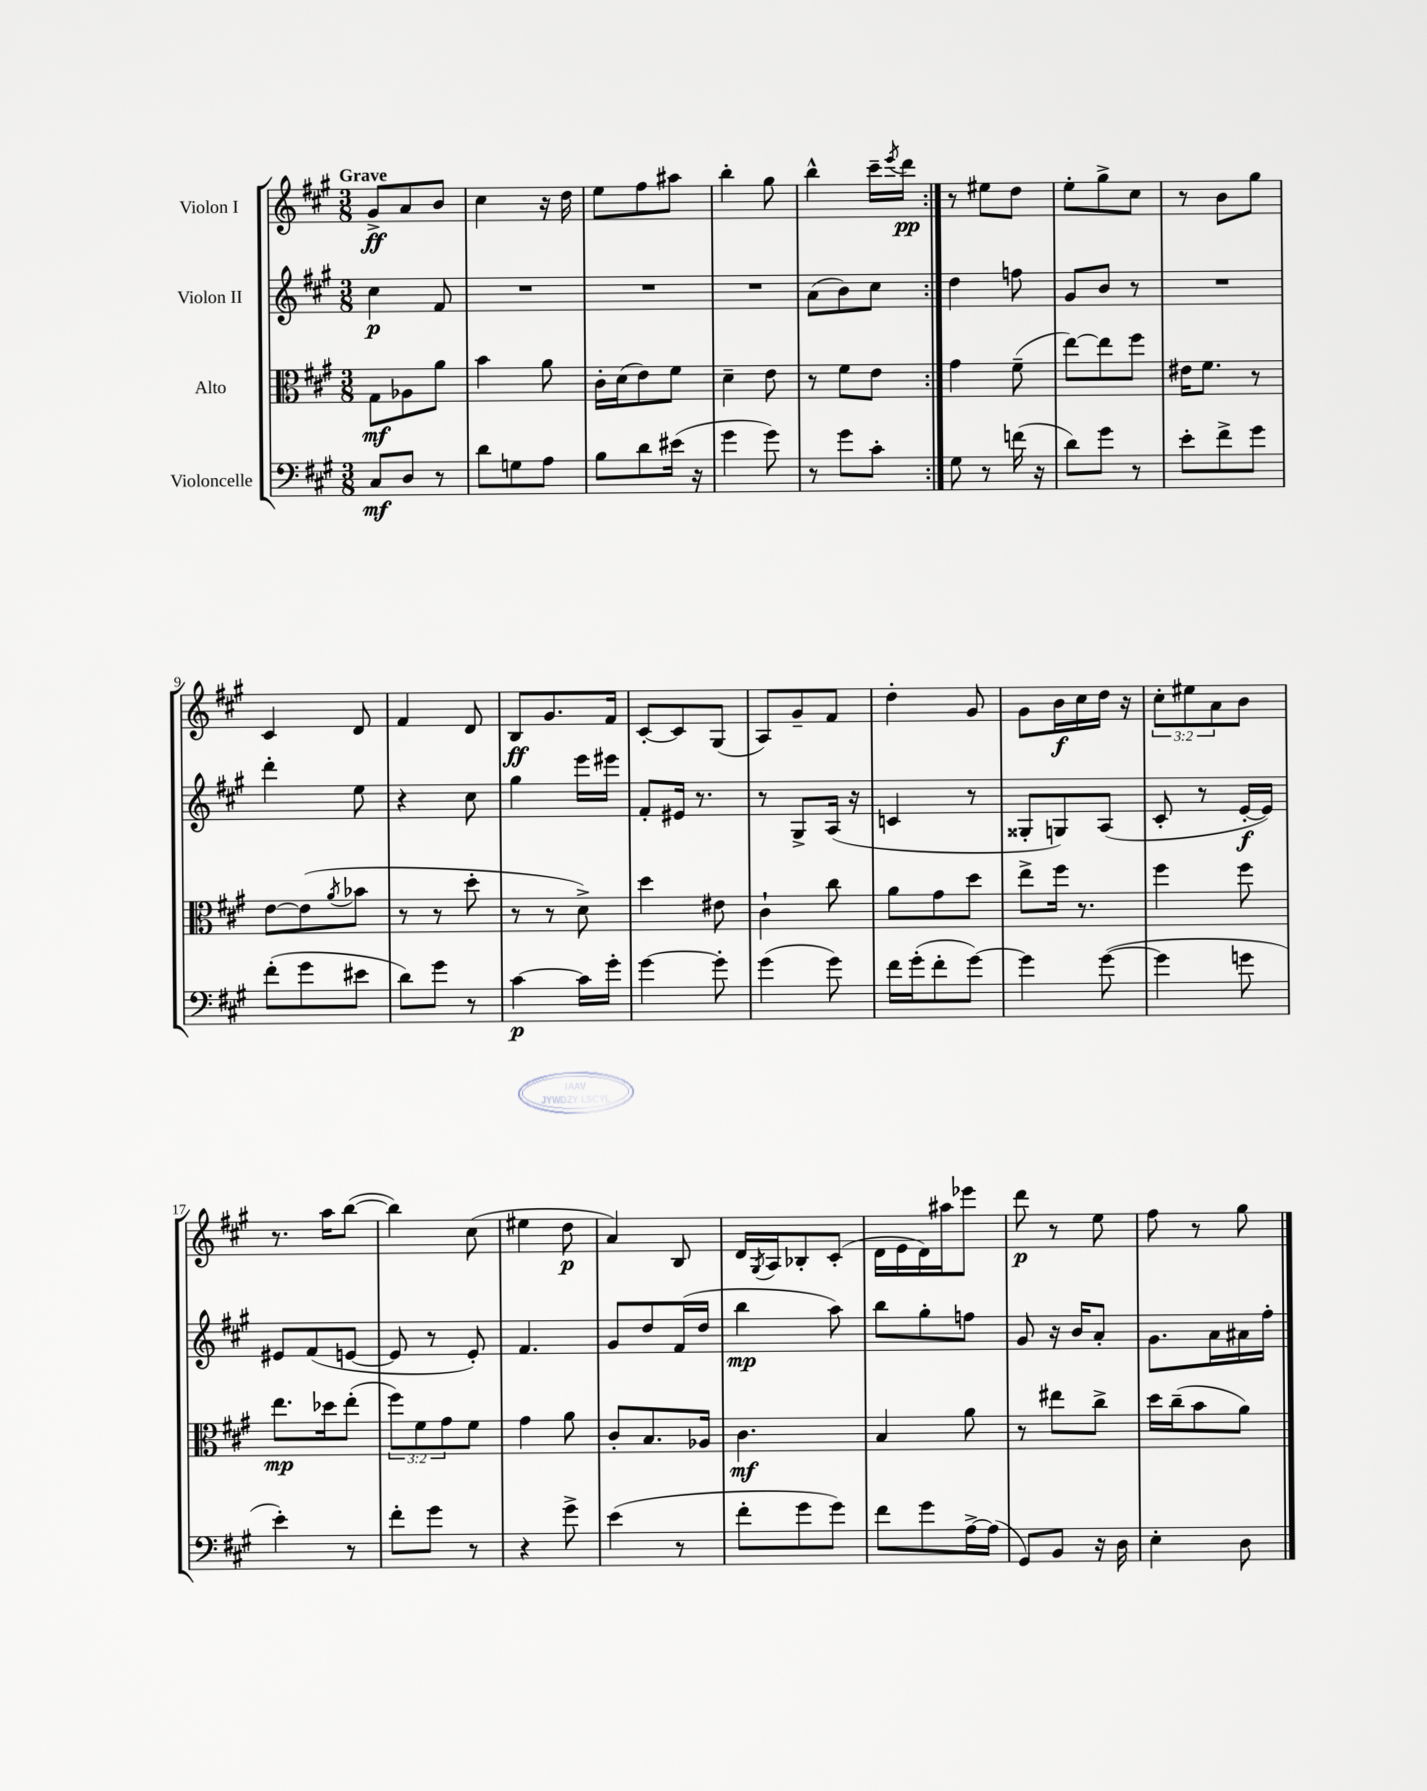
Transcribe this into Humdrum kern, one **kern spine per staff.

**kern	**dynam	**kern	**dynam	**kern	**dynam	**kern	**dynam
*part4	*part4	*part3	*part3	*part2	*part2	*part1	*part1
*staff4	*staff4	*staff3	*staff3	*staff2	*staff2	*staff1	*staff1
*I"Violoncelle	*	*I"Alto	*	*I"Violon II	*	*I"Violon I	*
*clefF4	*	*clefC3	*	*clefG2	*	*clefG2	*
*k[f#c#g#]	*	*k[f#c#g#]	*	*k[f#c#g#]	*	*k[f#c#g#]	*
*M3/8	*	*M3/8	*	*M3/8	*	*M3/8	*
=1	=1	=1	=1	=1	=1	=1	=1
!	!	!	!	!	!	!LO:TX:a:B:t=Grave	!
8C#/L	mf	8G#\L	mf	4cc#\	p	8g#^/L	ff
8D/J	.	8A-X\	.	.	.	8a/	.
8r	.	8a\J	.	8f#/	.	8b/J	.
=2	=2	=2	=2	=2	=2	=2	=2
8d\L	.	4b\	.	4.r	.	4cc#\	.
8Gn\	.	.	.	.	.	.	.
8A\J	.	8a\	.	.	.	16r	.
.	.	.	.	.	.	16dd\	.
=3	=3	=3	=3	=3	=3	=3	=3
8B\L	.	16c#'\LL	.	4.r	.	8ee\L	.
.	.	(16d\J	.	.	.	.	.
8d\	.	8e\)	.	.	.	8ff#\	.
(16e#X\Jk	.	8f#\J	.	.	.	8aa#X\J	.
16r	.	.	.	.	.	.	.
=4	=4	=4	=4	=4	=4	=4	=4
4g#\	.	4d~\	.	4.r	.	4bb'\	.
8g#\)	.	8e\	.	.	.	8gg#\	.
=5	=5	=5	=5	=5	=5	=5	=5
8r	.	8r	.	(8a\L	.	4bb^^\	.
8g#\L	.	8f#\L	.	8b\)	.	.	.
8c#'\J	.	8e\J	.	8cc#\J	.	16ccc#~\LL	.
.	.	.	.	.	.	8qeee/	.
.	.	.	.	.	.	16ddd\JJ	pp
=6:|!	=6:|!	=6:|!	=6:|!	=6:|!	=6:|!	=6:|!	=6:|!
8G#\	.	4g#\	.	4dd\	.	8r	.
8r	.	.	.	.	.	8ee#X\L	.
(16fn\	.	(8f#~\	.	8ffn\	.	8dd\J	.
16r	.	.	.	.	.	.	.
=7	=7	=7	=7	=7	=7	=7	=7
8d\L)	.	[8ee\L)	.	8g#/L	.	8ee'\L	.
8g#\J	.	8ee\]	.	8b/J	.	8gg#^\	.
8r	.	8ff#\J	.	8r	.	8cc#\J	.
=8	=8	=8	=8	=8	=8	=8	=8
8e'\L	.	16e#X\KL	.	4.r	.	8r	.
.	.	8.f#\J	.	.	.	.	.
8f#^\	.	.	.	.	.	8b\L	.
8g#\J	.	8r	.	.	.	8gg#\J	.
!!LO:LB:g=z
=9	=9	=9	=9	=9	=9	=9	=9
(8f#'\L	.	[8e\L	.	4ddd'\	.	4c#/	.
8g#\	.	(8e\]	.	.	.	.	.
.	.	8qa/	.	.	.	.	.
8e#X\J	.	8b-X\J	.	8ee\	.	8d/	.
=10	=10	=10	=10	=10	=10	=10	=10
8d\L)	.	8r	.	4r	.	4f#/	.
8g#\J	.	8r	.	.	.	.	.
8r	.	8dd'\	.	8cc#\	.	8d/	.
=11	=11	=11	=11	=11	=11	=11	=11
[4c#\	p	8r	.	4gg#\	.	8B/L	ff
.	.	8r	.	.	.	8.g#/	.
16c#\LL]	.	8d^\)	.	16eee\LL	.	.	.
16g#'\JJ	.	.	.	16eee#X\JJ	.	16f#/Jk	.
=12	=12	=12	=12	=12	=12	=12	=12
[4g#\	.	4dd\	.	8f#'/L	.	[8c#'/L	.
.	.	.	.	16e#X/Jk	.	8c#/]	.
.	.	.	.	8.r	.	.	.
8g#'\]	.	8e#X\	.	.	.	(8G#/J	.
=13	=13	=13	=13	=13	=13	=13	=13
(4g#\	.	4c#`\	.	8r	.	8A/L)	.
.	.	.	.	8G#^/L	.	8g#~/	.
8g#\)	.	8cc#\	.	(16A/Jk	.	8f#/J	.
.	.	.	.	16r	.	.	.
=14	=14	=14	=14	=14	=14	=14	=14
16f#\LL	.	8a\L	.	4cn/	.	4dd'\	.
(16g#'\J	.	.	.	.	.	.	.
8f#'\	.	8g#\	.	.	.	.	.
[8g#\J)	.	8dd\J	.	8r	.	8g#/	.
=15	=15	=15	=15	=15	=15	=15	=15
4g#\]	.	8ee^\L	.	8G##X'/L	.	8g#\L	.
.	.	16ff#\Jk	.	8Gn/)	.	16b\L	f
.	.	8.r	.	.	.	16cc#\	.
([8g#\	.	.	.	(8A/J	.	16dd\JJ	.
.	.	.	.	.	.	16r	.
=16	=16	=16	=16	=16	=16	=16	=16
4g#\]	.	4ff#\	.	8c#'/	.	12cc#'\L	.
.	.	.	.	.	.	12ee#X\	.
.	.	.	.	8r	.	.	.
.	.	.	.	.	.	12a\	.
8gn\	.	8ff#\	.	[16e'/LL	f	8b\J	.
.	.	.	.	16e/JJ])	.	.	.
!!LO:LB:g=z
=17	=17	=17	=17	=17	=17	=17	=17
4e'\)	.	8.ee\L	mp	8e#X/L	.	8.r	.
.	.	.	.	(8f#/	.	.	.
.	.	16dd-X\k	.	.	.	16aa\KL	.
8r	.	(8ee'\J	.	[8en/J	.	([8bb\J	.
=18	=18	=18	=18	=18	=18	=18	=18
8f#'\L	.	12ff#\L)	.	8e/]	.	4bb\])	.
.	.	12f#\	.	.	.	.	.
8g#\J	.	.	.	8r	.	.	.
.	.	12g#\	.	.	.	.	.
8r	.	8f#\J	.	8e'/)	.	(8cc#\	.
=19	=19	=19	=19	=19	=19	=19	=19
4r	.	4g#\	.	4.f#/	.	4ee#X\	.
8g#^\	.	8a\	.	.	.	8dd\	p
=20	=20	=20	=20	=20	=20	=20	=20
(4e\	.	8c#'/L	.	8g#/L	.	4a/)	.
.	.	8.B/	.	8dd/	.	.	.
8r	.	.	.	(16f#/L	.	8B/	.
.	.	16A-X/Jk	.	16dd/JJ	.	.	.
=21	=21	=21	=21	=21	=21	=21	=21
8f#'\L	.	4.c#\	mf	4bb\	mp	16d/LL	.
.	.	.	.	.	.	8qG#/	.
.	.	.	.	.	.	16A/J	.
8g#\	.	.	.	.	.	8B-X'/	.
8g#\J)	.	.	.	8aa\)	.	(8c#'/J	.
=22	=22	=22	=22	=22	=22	=22	=22
8f#\L	.	4B/	.	8bb\L	.	16d\LL	.
.	.	.	.	.	.	16e\	.
8g#\	.	.	.	8gg#'\	.	16d\)	.
.	.	.	.	.	.	16aa#X\J	.
[16A^\L	.	8a\	.	8ffn\J	.	8eee-X\J	.
(16A\JJ]	.	.	.	.	.	.	.
=23	=23	=23	=23	=23	=23	=23	=23
8GG#/L)	.	8r	.	8g#/	.	8ddd\	p
8BB/J	.	8ee#X\L	.	16r	.	8r	.
.	.	.	.	16b/KL	.	.	.
16r	.	8cc#^\J	.	8a'/J	.	8ee\	.
16D\	.	.	.	.	.	.	.
=24	=24	=24	=24	=24	=24	=24	=24
4E'\	.	16dd\LL	.	8.g#\L	.	8ff#\	.
.	.	(16cc#~\J	.	.	.	.	.
.	.	8b\	.	.	.	8r	.
.	.	.	.	16a\L	.	.	.
8D\	.	8a\J)	.	16a#X\	.	8gg#\	.
.	.	.	.	16ff#'\JJ	.	.	.
==	==	==	==	==	==	==	==
*-	*-	*-	*-	*-	*-	*-	*-
